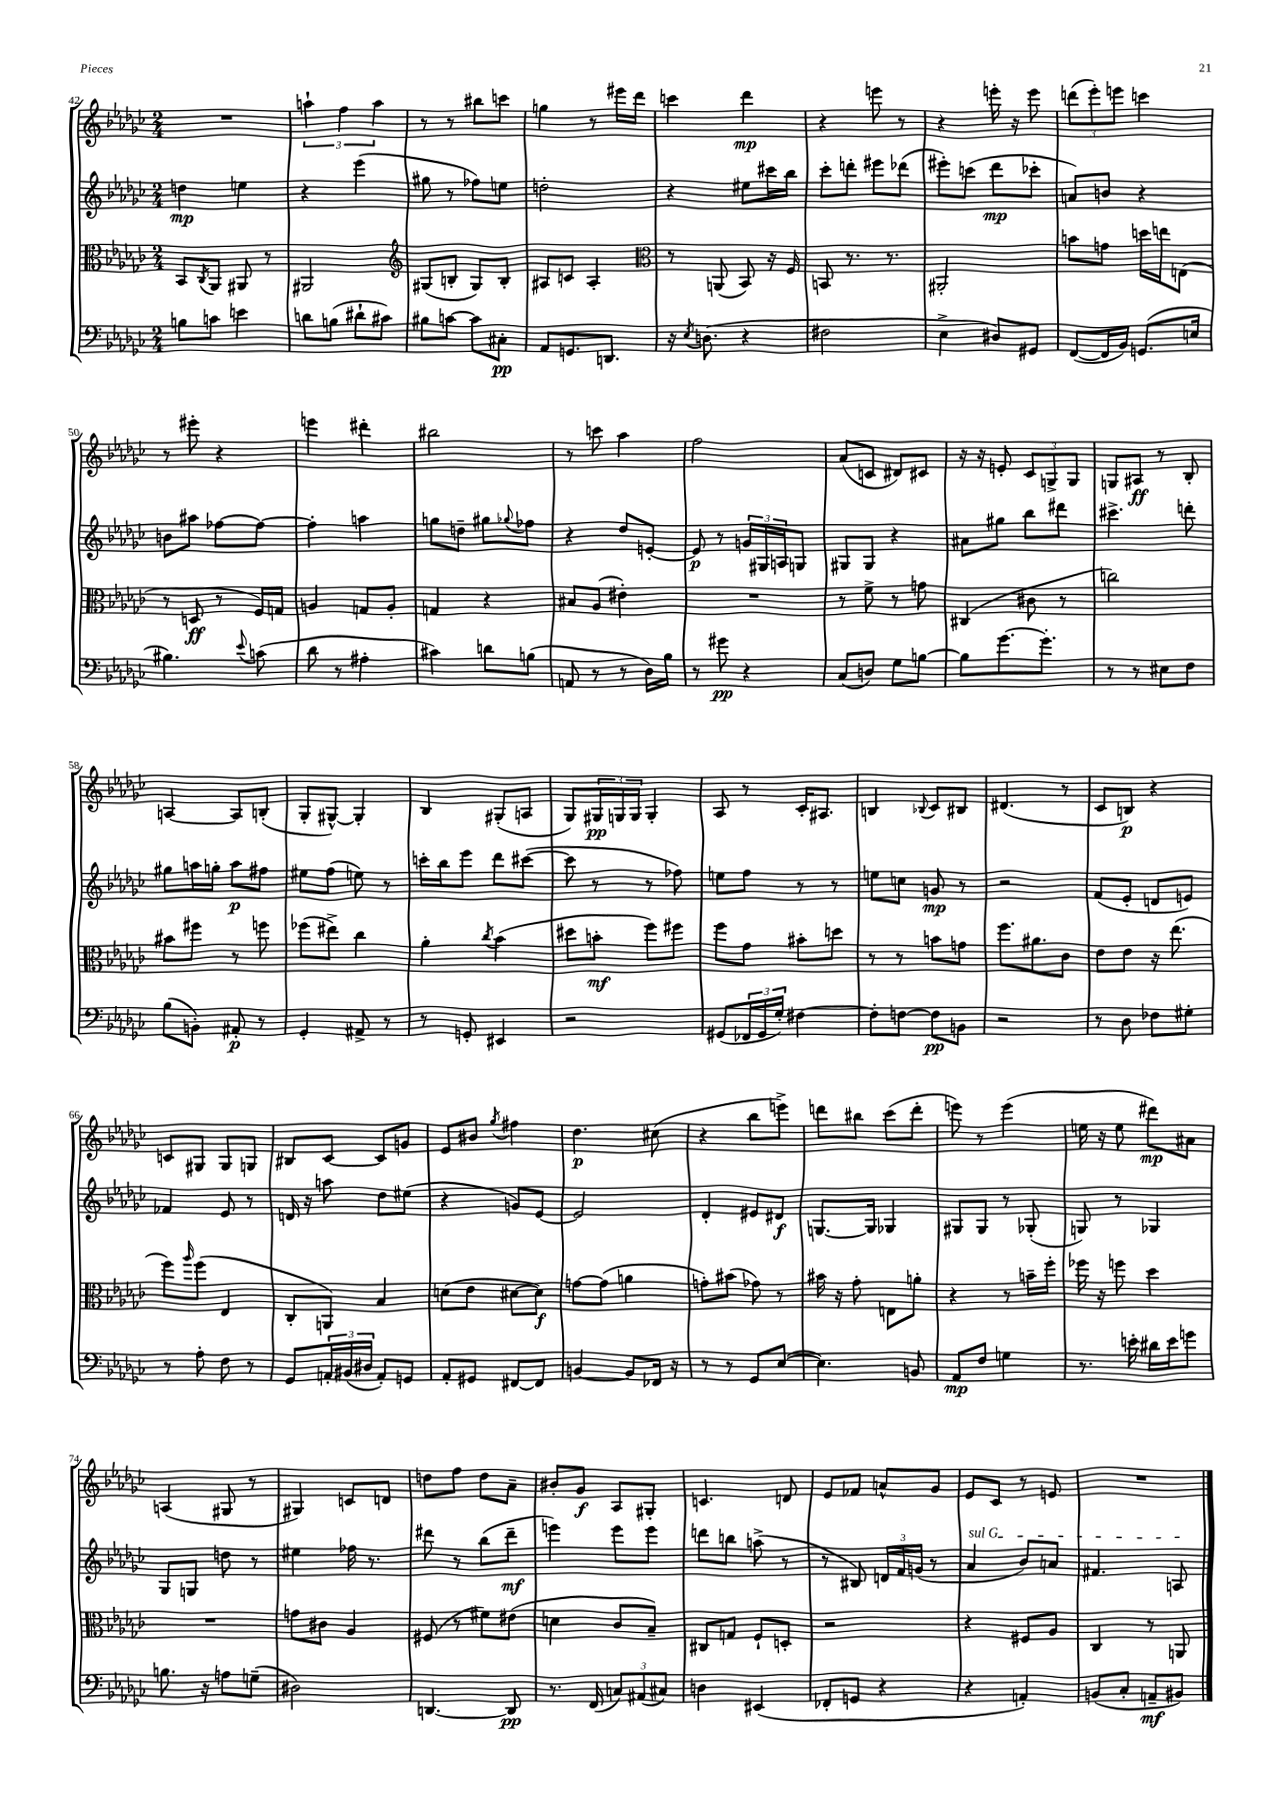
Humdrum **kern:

**kern	**kern	**kern	**kern
*staff4	*staff3	*staff2	*staff1
*clefF4	*clefC3	*clefG2	*clefG2
*k[b-e-a-d-g-c-]	*k[b-e-a-d-g-c-]	*k[b-e-a-d-g-c-]	*k[b-e-a-d-g-c-]
*M2/4	*M2/4	*M2/4	*M2/4
8B	8BB-	4dd	2r
.	8qC-	.	.
8c	8AA-	.	.
4e	8AA#	4ee	.
.	8r	.	.
=	=	=	=
8d	2AA#	4r	6aa`
(8B	.	.	.
.	.	.	6ff
8d#`	.	(4eee-	.
.	.	.	6aa
8c#)	.	.	.
=	=	=	=
*	*clefG2	*	*
8B#	(8G#	8gg#	8r
[8c	8B'	8r	8r
8c]	8G#)	8ff-)	8bb#
8C#'	8B'	8ee	8ccc
=	=	=	=
8AA-	8A#	2dd'	4gg
8.GG	8c	.	.
.	4A#'	.	8r
8.DD	.	.	.
.	.	.	16eee#
.	.	.	16ddd-
=	=	=	=
*	*clefC3	*	*
16r	8r	4r	4ccc
8qE-	.	.	.
(8.D	.	.	.
.	(8AA	.	.
4r	8BB-)	8ee#	4ddd-
.	16r	16ccc#	.
.	16F	16bb-	.
=	=	=	=
2F#	8BB	8ccc-'	4r
.	8.r	8ddd'	.
.	.	8eee#	8eee
.	8.r	.	.
.	.	(8ddd-	8r
=	=	=	=
4E-^	2AA#'	8eee#')	4r
.	.	(8ccc	.
8D#)	.	8ddd-	16eee'
.	.	.	16r
8GG#	.	8ccc-'	8eee
=	=	=	=
([8FF	8b	8a)	(12ddd
.	.	.	12eee-')
16FF]	8g	8b	.
.	.	.	12eee
16BB-)	.	.	.
(8.GG	16dd	4r	4ccc
.	16ee	.	.
.	(8E	.	.
16E	.	.	.
=	=	=	=
4.B#)	8r	8b	8r
.	8D	8aa#	8eee#'
.	8r	[8ff-	4r
8qqe-	.	.	.
(8c	16F)	8ff-_	.
.	16G	.	.
=	=	=	=
8d-	4A	4ff-']	4eee
8r	.	.	.
4A#'	8G	4aa	4ddd#'
.	8A'	.	.
=	=	=	=
4c#)	4G	8gg	2bb#
.	.	8dd~	.
8d	4r	8gg#	.
.	.	8qqgg-	.
(8B	.	8ff-	.
=	=	=	=
8AA	8B#	4r	8r
8r	(8A-	.	8ccc
8r	4e#')	8dd-	4aa-
16D-)	.	[8e'	.
16B-	.	.	.
=	=	=	=
8r	2r	8e]	2ff
8g#	.	8r	.
4r	.	24g	.
.	.	24G#	.
.	.	24A	.
.	.	8G	.
=	=	=	=
(8C-	8r	8G#	(8a-
8D)	8f^	8G#	8c
8G-	8r	4r	8d#)
[8B	8g	.	8c#
=	=	=	=
8B]	(4C#	8a#	16r
.	.	.	16r
[8.g-	.	8gg#	8e'
.	8c#	8bb-	12c-
8.g-']	.	.	.
.	.	.	12G^
.	8r	8ddd#	.
.	.	.	12G
=	=	=	=
8r	2cc)	4.ccc#^	8G
8r	.	.	8A#
8E#	.	.	8r
8F	.	8ddd'	8B-'
=	=	=	=
(8B-	8b#	8gg#	[4A
8BB')	8ff#	16aa	.
.	.	16gg'	.
8AA#'	8r	8aa	8A]
8r	8ff	8ff#	(8B'
=	=	=	=
4GG-'	(8ff-	8ee#	8G-'
.	8ee#^)	(8ff	[8G#^^)
8AA#^	4cc-	8ee)	4G#']
8r	.	8r	.
=	=	=	=
8r	4a-'	16ccc'	4B-
.	.	16bb-	.
8GG'	.	8eee-	.
.	8qcc-	.	.
4EE#	(4b-	8ddd-	(8G#'
.	.	([8ccc#	8A
=	=	=	=
2r	8dd#	8ccc#]	8G-)
.	8b'	8r	24G#
.	.	.	24G
.	.	.	24G
.	8ff)	8r	4G'
.	8ff#	8ff-)	.
=	=	=	=
(8GG#	8ff	8ee	8A-
24FF-	8g-	8ff	8r
24GG#	.	.	.
24G-')	.	.	.
[4F#	8b#'	8r	16c-'
.	.	.	8.A#
.	8dd	8r	.
=	=	=	=
8F#']	8r	8ee	4B
[8F	8r	8cc	.
.	.	.	8qqB-
8F]	8b	8g	8c-
8BB	8g	8r	8B#
=	=	=	=
2r	8.ff	2r	(4.d#
.	8.a#	.	.
.	8c-	.	8r
=	=	=	=
8r	8e-	(8f	8c-
8D-	8e-	8e-'	8B)
8F-	16r	8d	4r
.	(8.ee-	.	.
8G#'	.	8e)	.
=	=	=	=
8r	8ff)	4f-	8c
.	16qqaa-	.	.
8A-'	(8ff	.	8G#
8F	4E-	8e-	8G#
8r	.	8r	8G
=	=	=	=
8GG-	8C-'	16d	8B#
.	.	16r	.
24AA'	8AA)	8aa	[8c-
(24BB#	.	.	.
24D#	.	.	.
8AA')	4B-	8dd-	8c-]
8GG	.	(8ee#	8g
=	=	=	=
8AA-'	(8d	4r	8e-
8GG#	8e-	.	8b#
.	.	.	8qgg-
[8FF#	[8d#	8g)	4ff#
8FF#]	8d#])	[8e-	.
=	=	=	=
[4BB	[8g	2e-]	4.dd-
.	(8g]	.	.
8BB]	4a	.	.
16FF-	.	.	(8cc#
16r	.	.	.
=	=	=	=
8r	8g')	4d-'	4r
8r	(8b#	.	.
8GG-	8g-)	8e#	8bb-
([8E-	8r	8d#	8eee^)
=	=	=	=
4.E-])	16b#	[8.G	8ddd
.	16r	.	.
.	8g-'	.	8bb#
.	.	16G]	.
.	8E	4G-	(8ccc-
8BB	8a'	.	8ddd'
=	=	=	=
8AA-	4r	8G#	8eee)
8F	.	8G#	8r
4G	8r	8r	(4eee
.	16b~	(8G-'	.
.	16ff'	.	.
=	=	=	=
8.r	16ff-	8G)	16ee
.	16r	.	16r
.	8ff	8r	8ee
16e'	.	.	.
16d#	4dd-	4G-	8ddd#)
16e	.	.	.
8g	.	.	8a#
=	=	=	=
8.B	2r	8G-	(4A
.	.	8G	.
16r	.	.	.
8A	.	8dd	8G#
(8G~	.	8r	8r
=	=	=	=
2D#)	8g	4ee#	4G#)
.	8c#	.	.
.	4A-	16ff-	8c
.	.	8.r	.
.	.	.	8d
=	=	=	=
[4.DD	(8F#	8ddd#	8dd
.	8r	8r	8ff
.	8f#)	(8bb-	8dd
8DD]	(8e#	8ddd#~	8a-~
=	=	=	=
8.r	4d	4eee)	8b#'
.	.	.	8g-
(16FF	.	.	.
12C)	8c-	8eee	8A-
(12AA#	.	.	.
.	8B-~)	8eee	8G#'
12C#)	.	.	.
=	=	=	=
4D	8C#	8ddd	4.c
.	8G	8bb	.
(4EE#	8F`	(8aa^	.
.	8D'	8r	8d
=	=	=	=
8FF-'	2r	8r	8e-
8GG	.	8B#)	8f-
4r	.	24d	8a^^
.	.	24f	.
.	.	(24g	.
.	.	8r	8g-
=	=	=	=
4r	4r	4a-	8e-
.	.	.	8c-
4AA')	8F#	8b-)	8r
.	8A-	8a	8e
=	=	=	=
(8BB	4C-	4.f#	2r
8C-'	.	.	.
8AA~	8r	.	.
8BB#)	8AA	8A	.
==	==	==	==
*-	*-	*-	*-
